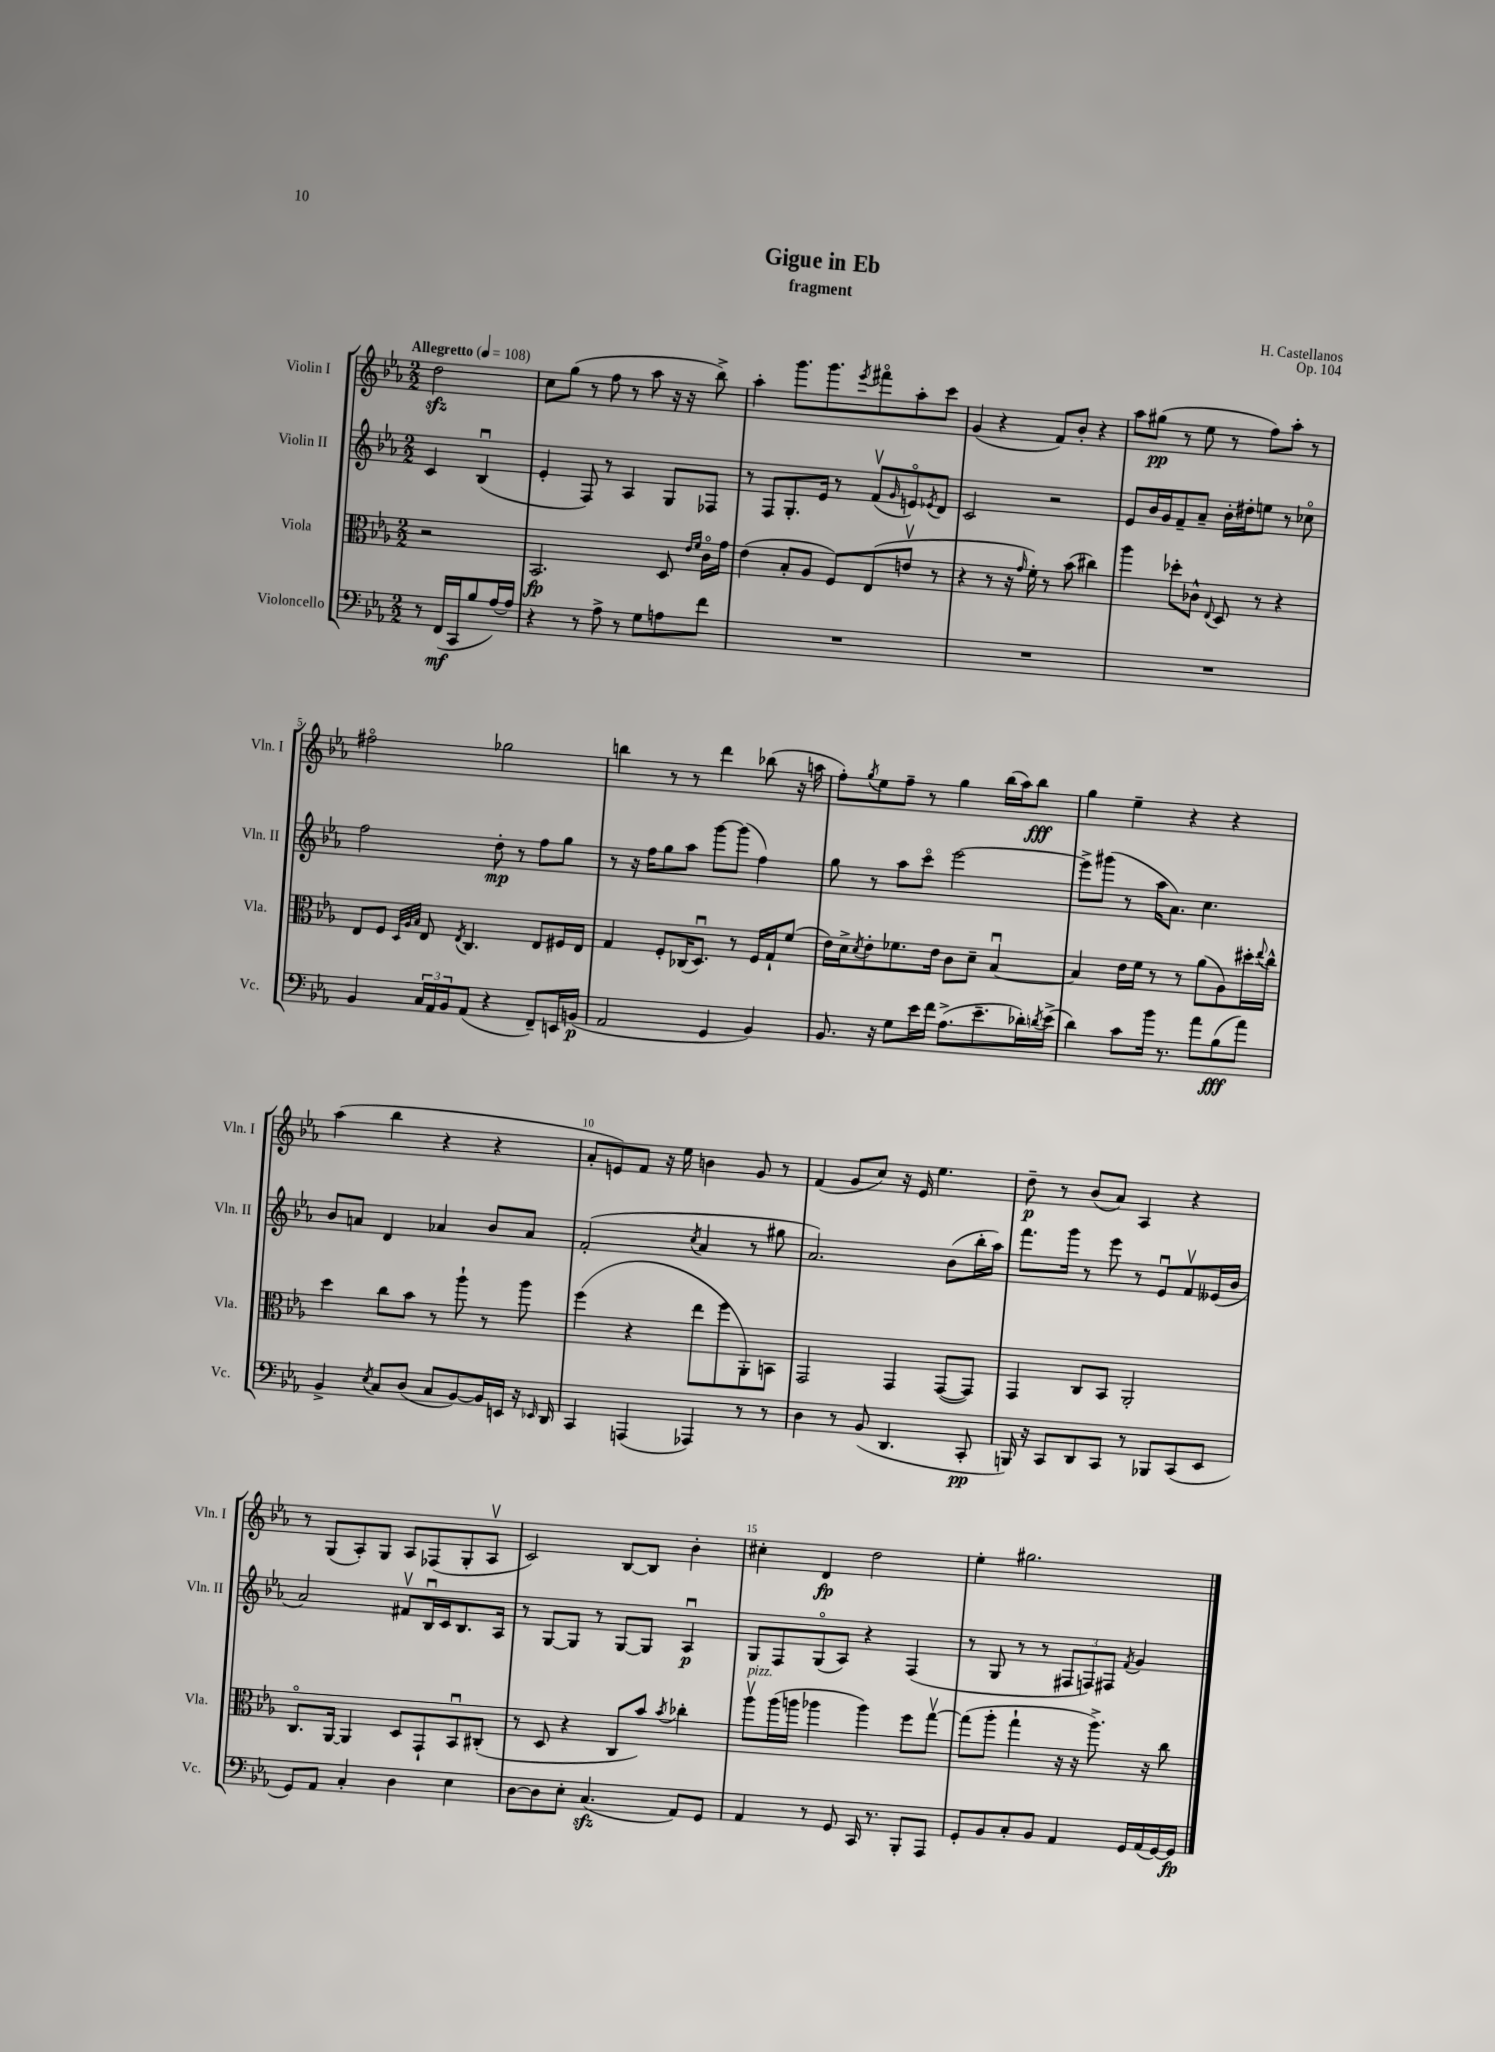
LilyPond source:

\header { title = "Gigue in Eb" composer = "H. Castellanos" subtitle = "fragment" opus = "Op. 104" }
<<
\new StaffGroup <<
\new Staff = "s0" \with { instrumentName = "Violin I" shortInstrumentName = "Vln. I" } {
    \clef treble \key ees \major \numericTimeSignature \time 2/2 \partial 2 \tempo "Allegretto" 4 = 108
    d''2\sfz |
    c''8 g''8( r8 f''8 r8 aes''8 r16 r16 bes''8->) |
    aes''4-. g'''8. g'''8. \acciaccatura { ees'''8 } fis'''8\flageolet aes''8-. c'''8 |
    g'4( r4 f'8) bes'8-. r4 |
    aes''8 gis''8\pp( r8 ees''8 r8 f''8) aes''8-. r8 |
    fis''2\flageolet ges''2 |
    b''4 r8 r8 d'''4 bes''8( r16 a''16 |
    f''8-.) \acciaccatura { g''8 } ees''8 f''8-- r8 g''4 bes''16( aes''16) bes''8\fff |
    g''4 ees''4-- r4 r4 |
    aes''4( bes''4 r4 r4 |
    aes'8-. e'8) f'8 r16 ees''16 b'4 g'8 r8 |
    f'4( g'8 c''8) r16 ees'16 ees''4. |
    d''8--\p r8 bes'8( aes'8) aes4 r4 |
    r8 g8( aes8-.) g8 aes8 fes8( g8-. aes8\upbow |
    c'2) bes8~ bes8 bes'4-. |
    cis''4-. d'4\fp d''2 |
    ees''4-. gis''2. \bar "|." |
}
\new Staff = "s1" \with { instrumentName = "Violin II" shortInstrumentName = "Vln. II" } {
    \clef treble \key ees \major \numericTimeSignature \time 2/2 \partial 2
    c'4 bes4\downbow( |
    ees'4-. f8) r8 aes4 g8 fes8 |
    r8 f8 g8.-. ees'16 r8 f'8\upbow( \grace { g'16 } e'8\flageolet) \acciaccatura { ees'8 } d'8 |
    c'2 r2 |
    ees'8 bes'16 g'16 f'8-- aes'8-- bes'16-. dis''16-. e''8 r8 ces''8\flageolet |
    f''2 d''8-.\mp r8 f''8 g''8 |
    r8 r16 f''16 g''8 aes''8 g'''8~ g'''8( f''4) |
    g''8 r8 aes''8 c'''8\flageolet ees'''2~ |
    ees'''8-> gis'''8( r8 aes''16 aes'8.) c''4. |
    bes'8 a'8 d'4 aes'4 bes'8 aes'8 |
    f'2-.( \acciaccatura { c''8 } aes'4 r8 gis''8 |
    aes'2.) bes'8( bes''16-. aes''16) |
    f'''8. g'''16 r8 ees'''8 r8 ees'8\downbow f'8\upbow eeses'16( bes'16 |
    aes'2) fis'8\upbow bes16\downbow c'16 bes8. aes16 |
    r8 g8~ g8 r8 g8~ g8 aes4\downbow\p |
    g8 f8 g8\flageolet( aes8) r4 f4( |
    r8 g8 r8 r8 \tuplet 3/2 { fis8 f8) fis8 } \acciaccatura { f'8 } g'4 \bar "|." |
}
\new Staff = "s2" \with { instrumentName = "Viola" shortInstrumentName = "Vla." } {
    \clef alto \key ees \major \numericTimeSignature \time 2/2 \partial 2
    r2 |
    bes,2.\fp d8 \grace { ees'16 f'16 } c'16\flageolet g'16 |
    ees'4( bes8-. aes8 f8) ees8( e'8\upbow r8 |
    r4 r8 r16 \grace { g'16 } f'16-.) r8 bes'8( cis''4) |
    aes''4 des''8-. ces'8-^ \appoggiatura { ees8 } d8 r8 r4 |
    ees8 f8 \grace { d32 aes32 bes32 } ees8 \acciaccatura { ees8 } c4. ees8 fis16 ees16 |
    g4 f8-. ces16( d8.\downbow) r8 f16 g16-! f'8( |
    ees'16) d'16-> \acciaccatura { d'8 } ees'8-. fes'8. ees'16 c'8 d'8-- bes4~\downbow |
    bes4 ees'16 f'16 r8 r8 aes'8( aes8) dis''16-. \appoggiatura { ees''8 } c''16-^ |
    d''4 c''8 bes'8 r8 aes''8-! r8 aes''8 |
    f''4( r4 ees''8 f''8 aes,8-.) b,8 |
    g,2 g,4 g,8~( g,8) |
    g,4 c8 bes,8 aes,2-. |
    c8.\flageolet aes,16~ aes,4 d8 g,8-! bes,8\downbow cis8-.( |
    r8 d8 r4 c8 bes'8) \acciaccatura { bes'8 } ces''4-. |
    aes''8\upbow^\markup { \italic "pizz." } aes''16( a''16 aes''4 aes''4) f''8 g''8~\upbow |
    g''8( aes''8-. g''4-! r16 r16 aes''8.->) r16 c''8 \bar "|." |
}
\new Staff = "s3" \with { instrumentName = "Violoncello" shortInstrumentName = "Vc." } {
    \clef bass \key ees \major \numericTimeSignature \time 2/2 \partial 2
    r8 f,16\mf( c,16 bes8 aes16~) aes16 |
    r4 r8 aes8-> r8 g8 a8 f'8 |
    R1 |
    R1 |
    R1 |
    bes,4 \tuplet 3/2 { c16 aes,16 bes,16 } aes,8( r4 f,8--) e,16 b,16\p( |
    aes,2 g,4 bes,4) |
    bes,8. r16 g8 ees'16 f'16 aes8.->( ees'8.-- des'16-.) \acciaccatura { d'8 } ees'16->( |
    d'4) c'8 bes'16 r8. aes'8 bes8\fff( aes'8) |
    bes,4-> \acciaccatura { ees8 } c8 d8( c8 bes,8~) bes,16 e,16 r16 \grace { ees,16 } d,16 |
    c,4 a,,4( aes,,4) r8 r8 |
    d4 r8 bes,8( d,4. c,8-.\pp |
    b,,16) r16 c,8 d,8 c,8 r8 bes,,8 c,8( ees,8 |
    g,8) aes,8 c4-. d4 ees4 |
    d8~ d8 ees8-. c4.\sfz( aes,8) g,8 |
    aes,4 r8 g,8 c,16 r8. bes,,8-. aes,,8 |
    g,8-. bes,8 c8-. bes,8 aes,4 g,16 aes,16( g,16~) g,16\fp \bar "|." |
}
>>
>>
\layout { \context { \Score \override BarNumber.break-visibility = ##(#f #t #t) barNumberVisibility = #(every-nth-bar-number-visible 5) } }
